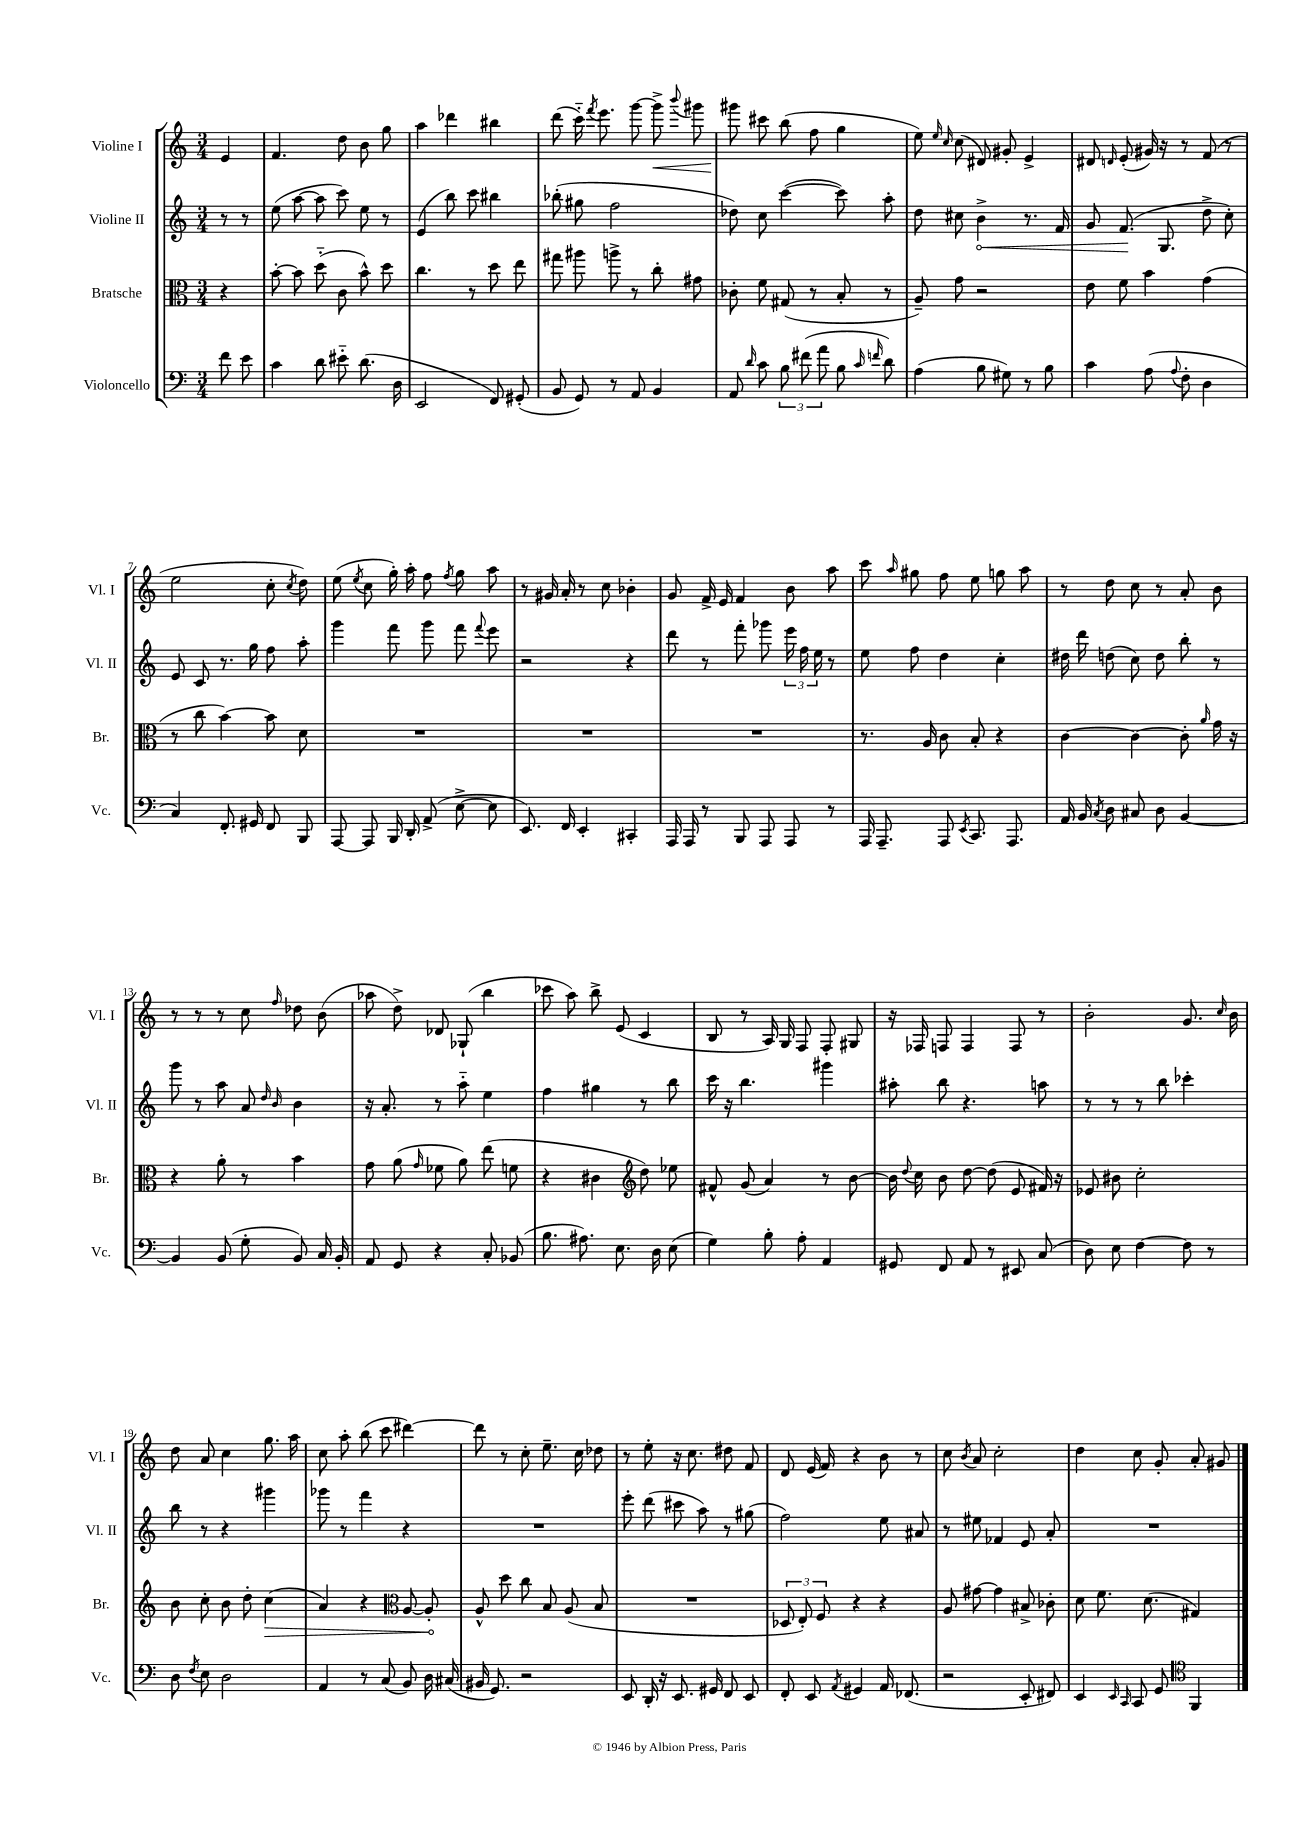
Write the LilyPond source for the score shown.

<<
\new StaffGroup <<
\new Staff = "s0" \with { instrumentName = "Violine I" shortInstrumentName = "Vl. I" } {
    \clef treble \key c \major \numericTimeSignature \time 3/4 \partial 4
    \autoBeamOff e'4 |
    f'4. d''8 b'8 g''8 |
    a''4 des'''4 bis''4 |
    d'''8( c'''16-_) \acciaccatura { f'''8 } e'''8. g'''8~ g'''8->\< \appoggiatura { b'''8 } gis'''8 |
    gis'''8\! cis'''8 b''8( f''8 g''4 |
    e''8) \grace { e''16 c''16 } c''8( dis'8) gis'8-. e'4-> |
    dis'8 \grace { d'16 } e'8-.( gis'16) r16 r8 f'8( r8 |
    e''2 c''8-. \acciaccatura { c''8 } d''8) |
    e''8( \acciaccatura { e''8 } c''8 g''16-.) a''16-. f''8 \acciaccatura { f''8 } g''8 a''8 |
    r8 gis'16 a'16-. r8 c''8 bes'4-. |
    g'8 f'16-> e'16 f'4 b'8 a''8 |
    c'''8 \grace { a''16 } gis''8 f''8 e''8 g''8 a''8 |
    r8 d''8 c''8 r8 a'8-. b'8 |
    r8 r8 r8 c''8 \grace { f''16 } des''8 b'8( |
    aes''8 d''8->) des'8 ges8-!( b''4 |
    ces'''8 a''8) b''8-> e'8( c'4 |
    b8 r8 a16) g16 f8 f8-. gis8 |
    r16 fes16 f8 f4 f8 r8 |
    b'2-. g'8. \grace { c''16 } b'16 |
    d''8 a'8 c''4 g''8. a''16 |
    c''8 a''8-. b''8( c'''8 dis'''4~) |
    dis'''8 r8 c''8-. e''8.-- c''16 des''8 |
    r8 e''8-. r16 c''8. dis''8 f'8 |
    d'8 e'16( f'16) r4 b'8 r8 |
    c''8 \acciaccatura { b'8 } a'8 c''2-. |
    d''4 c''8 g'8-. a'8-. gis'8 \bar "|." |
}
\new Staff = "s1" \with { instrumentName = "Violine II" shortInstrumentName = "Vl. II" } {
    \clef treble \key c \major \numericTimeSignature \time 3/4 \partial 4
    \autoBeamOff r8 r8 |
    e''8( a''8~ a''8 c'''8) e''8 r8 |
    e'4( b''8) c'''8 bis''4 |
    bes''8-.( gis''8 f''2 |
    des''8) c''8 c'''4~( c'''8) a''8-. |
    d''8 cis''8 \once \override Hairpin.circled-tip = ##t b'4->\< r8. f'16 |
    g'8 f'8.\!( g8. d''8-> c''8-.) |
    e'8 c'8 r8. g''16 f''8 a''8-. |
    g'''4 f'''8 g'''8 f'''8 \appoggiatura { f'''8 } e'''8 |
    r2 r4 |
    d'''8 r8 f'''8-. ges'''8 \tuplet 3/2 { e'''16 f''16 e''16 } r8 |
    e''8 f''8 d''4 c''4-. |
    dis''16 d'''16 d''8( c''8) d''8 b''8-. r8 |
    g'''8 r8 a''8 a'8 \grace { d''16 b'16 } b'4 |
    r16 a'8.-. r8 a''8-_ e''4 |
    f''4 gis''4 r8 b''8 |
    c'''16 r16 b''4. gis'''4 |
    ais''8-. b''8 r4. a''8 |
    r8 r8 r8 b''8 ces'''4-. |
    b''8 r8 r4 gis'''4 |
    ges'''8 r8 f'''4 r4 |
    R2. |
    e'''8-. d'''8( cis'''8 a''8) r8 gis''8( |
    f''2) e''8 ais'8 |
    r8 eis''8 fes'4 e'8 a'8-. |
    R2. \bar "|." |
}
\new Staff = "s2" \with { instrumentName = "Bratsche" shortInstrumentName = "Br." } {
    \clef alto \key c \major \numericTimeSignature \time 3/4 \partial 4
    \autoBeamOff r4 |
    b'8~-. b'8 d''8-_( c'8 b'8-^) d''8 |
    c''4. r8 d''8 e''8 |
    gis''8 ais''8 a''8-> r8 c''8-. gis'8 |
    ces'8-. f'8 gis8( r8 b8-. r8 |
    a8--) g'8 r2 |
    e'8 f'8 b'4 g'4( |
    r8 c''8 b'4~) b'8 d'8 |
    R2. |
    R2. |
    R2. |
    r8. a16 c'8 b8-. r4 |
    c'4~ c'4~ c'8-. \grace { a'16 } g'16 r16 |
    r4 a'8-. r8 b'4 |
    g'8 a'8( \grace { g'16 } fes'8 a'8) e''8( f'8 |
    r4 cis'4 \clef treble d''8) ees''8 |
    fis'8-^ g'8( a'4) r8 b'8~ |
    b'16 \appoggiatura { d''8 } c''16 b'8 d''8~ d''8( e'8 fis'16) r16 |
    ees'8 bis'8 c''2-. |
    b'8 c''8-. b'8 d''8-. \once \override Hairpin.circled-tip = ##t c''4\>( |
    a'4) r4 \clef alto a8~ a8-.\! |
    a8-^ d''8 c''8 b8 a8( b8 |
    R2. |
    \tuplet 3/2 { des8 e8-.) f8 } r4 r4 |
    a8 gis'8~ gis'4 bis8-> ces'8-. |
    d'8 f'8. d'8.( gis4) \bar "|." |
}
\new Staff = "s3" \with { instrumentName = "Violoncello" shortInstrumentName = "Vc." } {
    \clef bass \key c \major \numericTimeSignature \time 3/4 \partial 4
    \autoBeamOff f'8 e'8 |
    c'4 d'8 eis'8-_ d'8.( d16 |
    e,2 f,8) gis,8-.( |
    b,8 g,8) r8 a,8 b,4 |
    a,8 \grace { d'16 } c'8 \tuplet 3/2 { b8 fis'8( a'8 } b8 \grace { c'16 f'16 } d'8) |
    a4( b8 gis8) r8 b8 |
    c'4 a8( \appoggiatura { a8 } f8-. d4 |
    c4) f,8.-. gis,16 f,8 b,,8 |
    a,,8~ a,,8 b,,16 d,16-. a,8->( e8~-> e8 |
    e,8.) f,16 e,4-. cis,4-. |
    a,,16 a,,16 r8 b,,8 a,,8 a,,8 r8 |
    a,,16 a,,8.-- a,,8 \acciaccatura { e,8 } c,8. a,,8. |
    a,16 b,16 \acciaccatura { c8 } d8 cis8 d8 b,4~ |
    b,4 b,8( g8-. b,8) c16 b,16-. |
    a,8 g,8 r4 c8-. bes,8( |
    b8. ais8.) e8. d16 e8( |
    g4) b8-. a8-. a,4 |
    gis,8 f,8 a,8 r8 eis,8 c8( |
    d8) e8 f4~ f8 r8 |
    d8 \acciaccatura { f8 } e8 d2 |
    a,4 r8 c8( b,8) d16 cis16( |
    bis,16 g,8.) r2 |
    e,8 d,16-. r16 e,8. gis,16 f,8 e,8 |
    f,8-. e,8 \acciaccatura { a,8 } gis,4 a,16 fes,8.( |
    r2 e,8-. fis,8) |
    e,4 \grace { e,16 c,16 } c,8 g,8 \clef tenor f,4 \bar "|." |
}
>>
>>
